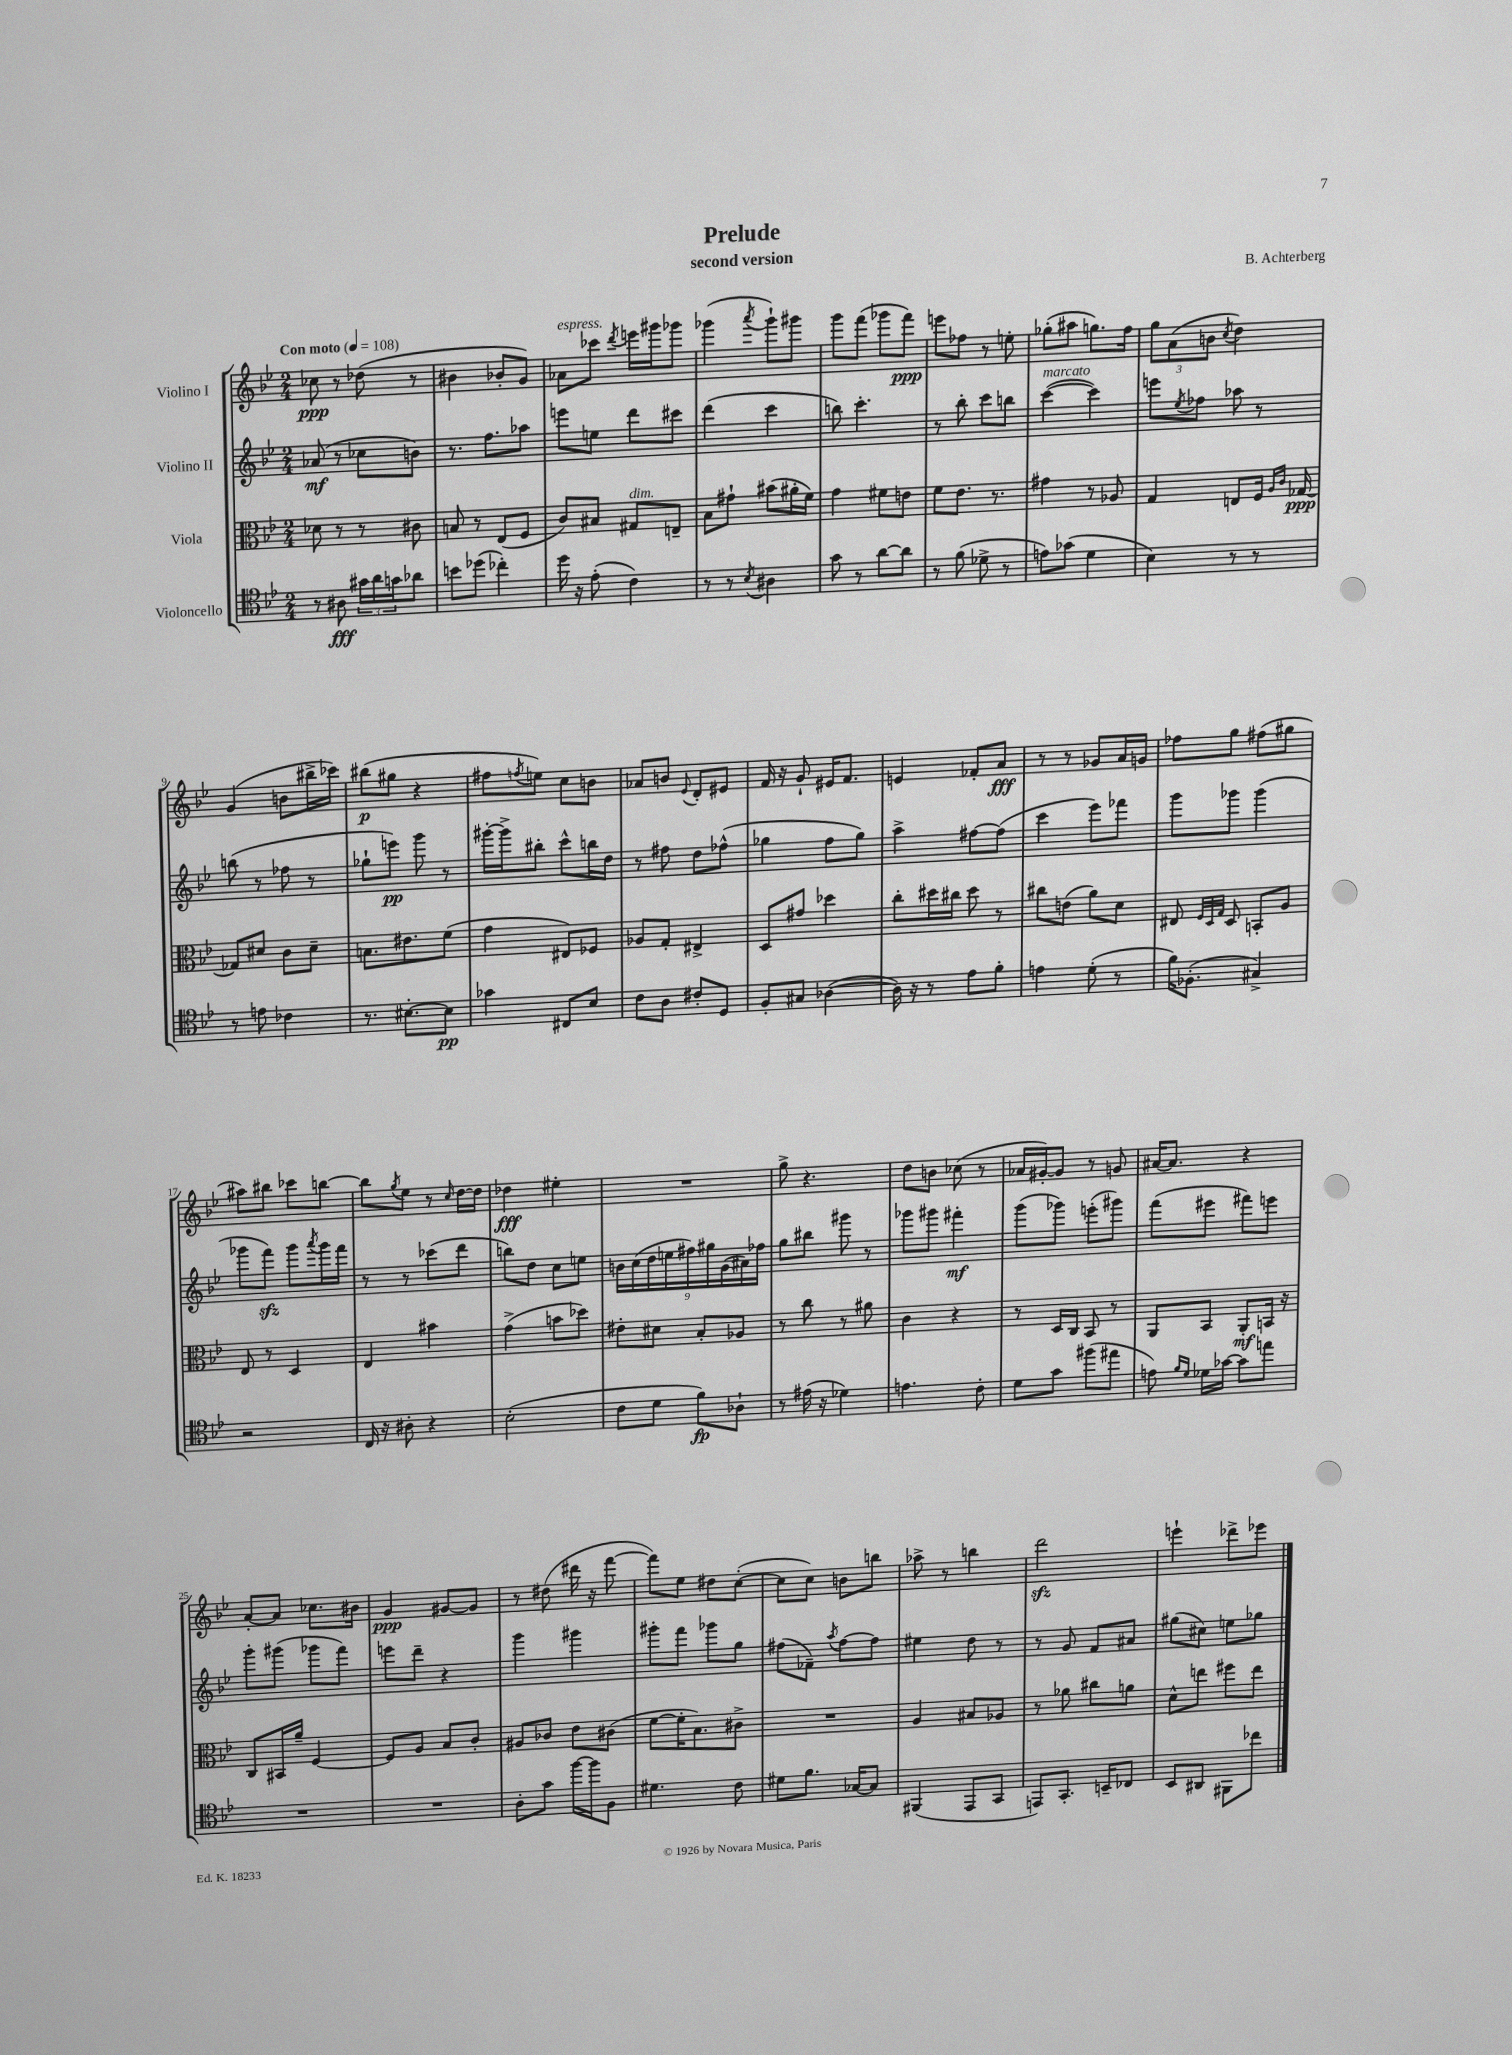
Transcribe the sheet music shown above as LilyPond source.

\header { title = "Prelude" composer = "B. Achterberg" subtitle = "second version" }
<<
\new StaffGroup <<
\new Staff = "s0" \with { instrumentName = "Violino I" } {
    \clef treble \key bes \major \numericTimeSignature \time 2/4 \tempo "Con moto" 4 = 108
    ces''8\ppp r8 des''8( r8 |
    bis'4 bes'8-. g'8) |
    aes'8^\markup { \italic "espress." } ces'''8 \acciaccatura { d'''8 } e'''16 gis'''16 ges'''8 |
    ges'''4( \acciaccatura { a'''8 } ges'''8-!) gis'''8 |
    g'''8 f'''8( ges'''8 f'''8\ppp) |
    e'''8 fes''8 r8 e''8-. |
    ges''8-.( ais''8 g''8.) f''16 |
    \tuplet 3/2 { g''8 a'8( b'8 } \acciaccatura { c''8 } d''4) |
    g'4( b'8 bis''16-> ces'''16) |
    bis''8\p( gis''8 r4 |
    fis''8 \acciaccatura { f''8 } e''8) c''8 b'8 |
    aes'8 b'8 \appoggiatura { ees'8 } d'8-. eis'8 |
    f'16 r16 g'8-! eis'16 f'8. |
    e'4 fes'8-. a'8\fff |
    r8 r8 ges'8 a'16 g'16 |
    fes''8 g''8 fis''8( gis''8 |
    ais''8) bis''8 ces'''8 b''8~ |
    b''8 \acciaccatura { g''8 } ees''8 r8 \grace { c''16 } d''16~ d''16 |
    des''4\fff eis''4-. |
    R2 |
    g''8-> r4. |
    d''8 b'8 ces''8( r8 |
    aes'16 gis'16~-.) gis'8 r8 g'8 |
    ais'16~ ais'8. r4 |
    a'8~-. a'8 ces''8. bis'16 |
    g'4\ppp gis'8~ gis'8 |
    r8 dis''8( dis'''16 r16 f'''8~ |
    f'''8) ees''8 dis''8 c''8~-.( |
    c''8 c''8) b'8 b''8 |
    aes''8-> r8 b''4 |
    d'''2\sfz |
    e'''4-! des'''8-> ees'''8 \bar "|." |
}
\new Staff = "s1" \with { instrumentName = "Violino II" } {
    \clef treble \key bes \major \numericTimeSignature \time 2/4
    aes'8\mf( r8 ces''8 b'8) |
    r8. f''8. aes''8 |
    e'''8 e''8 d'''8 cis'''8 |
    d'''4( c'''4 |
    b''8) c'''4.-. |
    r8 bes''8-. c'''8 b''8 |
    c'''4~^\markup { \italic "marcato" }( c'''4) |
    e'''8 \acciaccatura { ees''8 } fes''8 aes''8 r8 |
    b''8( r8 fes''8 r8 |
    ges''8-! e'''8\pp) g'''8 r8 |
    gis'''16~-. gis'''16-> bis''8-. c'''8-^ b''16 d''16 |
    r8 fis''8 d''8 fes''8-^( |
    ges''4 f''8 ges''8) |
    a''4-> fis''8~ fis''8( |
    c'''4 ees'''8) fes'''8 |
    g'''8 ges'''8 ges'''4( |
    ges'''8 f'''8\sfz) ges'''8 \acciaccatura { a'''8 } ges'''16 f'''16 |
    r8 r8 ces'''8( d'''8 |
    b''8) d''8 c''8 e''8 |
    \tuplet 9/8 { b'16 c''16( d''16 e''16 fis''16) gis''16 g'16( ais'16) fes''16 } |
    g''8 bis''8 gis'''8 r8 |
    ges'''8 gis'''8 fis'''4-.\mf |
    g'''8( ges'''8) e'''8-.( gis'''8) |
    f'''8( eis'''8 fis'''8) e'''8 |
    g'''8-. gis'''8( ges'''8 f'''8) |
    e'''8 d'''8-- r4 |
    g'''4 gis'''4 |
    gis'''8-. f'''8 ges'''8 g''8 |
    fis''8( fes'8--) \acciaccatura { a''8 } fis''8~ fis''8 |
    eis''4 d''8 r8 |
    r8 g'8 f'8 ais'8 |
    gis''8( cis''8) e''8 ges''8 \bar "|." |
}
\new Staff = "s2" \with { instrumentName = "Viola" } {
    \clef alto \key bes \major \numericTimeSignature \time 2/4
    des'8 r8 r8 cis'8 |
    b8 r8 ees8( f8 |
    c'8) bis8 gis8^\markup { \italic "dim." } e8-- |
    bes8 gis'8-! bis'8( ais'16-. f'16) |
    g'4 fis'8 e'8 |
    f'8 ees'8. r8. |
    gis'4 r8 aes8 |
    g4 e8 f16 \grace { a16 c'16 } ges16~\ppp |
    ges8 dis'8 c'8 dis'8-- |
    b8. eis'8. f'8( |
    g'4 eis8) fes8 |
    aes8 g8-. eis4-> |
    d8 gis'8 des''4 |
    c''8-. dis''16 cis''16 dis''8 r8 |
    cis''8 e'8( a'8) d'8 |
    eis8 \grace { f32 d32 g32 } d8 b,8-. a8 |
    ees8 r8 d4 |
    ees4 bis'4 |
    g'4->( b'8 des''8) |
    eis'8-. dis'8 bes8-. aes8 |
    r8 c''8 r8 ais'8 |
    c'4 r4 |
    r8 d16 c16 bes,8 r8 |
    a,8 bes,8 a,8-.\mf b,16 r16 |
    c8 bis,16 a'16-- f4~ |
    f8 a8 bes8 c'8-. |
    ais8 ces'8 ees'8 cis'8( |
    f'8~ f'16-. bes8.) cis'8-> |
    R2 |
    a4 bis8 aes8 |
    r8 aes'8 cis''8 a'8 |
    d'8-^ e''8 fis''8 e''8 \bar "|." |
}
\new Staff = "s3" \with { instrumentName = "Violoncello" } {
    \clef tenor \key bes \major \numericTimeSignature \time 2/4
    r8 ais8\fff \tuplet 3/2 { gis'16 a'16 g'16 } aes'8 |
    b'8 des''8( ces''4-.) |
    d''16 r16 ees'8-.( c'4) |
    r8 r8 \acciaccatura { bes8 } ais4 |
    g'8 r8 a'8~ a'8 |
    r8 f'8( des'8-> r8 |
    e'8) ges'8( d'4 |
    bes4) r8 r8 |
    r8 e'8 ces'4 |
    r8. bis8.~-. bis8\pp |
    ges'4 cis8 bes8 |
    c'8 a8 cis'8-. d8 |
    f8-. gis8 aes4~( |
    aes16) r16 r8 ees'8 f'8-. |
    e'4 d'8-.( r8 |
    f'16) fes8.-.( gis4->) |
    r2 |
    c16 r16 ais8-. r4 |
    bes2-.( |
    c'8 d'8 f'8\fp) aes8-! |
    r8 eis'16( r16 des'4) |
    e'4. c'8-. |
    d'8 g'8 fis''8( eis''8 |
    e'8) \grace { f'16 d'16 } des'16 ges'16~ ges'8 e''8 |
    R2 |
    R2 |
    a8-. g'8 f''16~ f''16 f8 |
    dis'4. c'8 |
    dis'8 f'8. ges16~ ges8 |
    fis,4( ees,8 g,8 |
    e,8) g,8.-. b,16-- ces8 |
    bes,8 ais,8 fis,8 ces''8 \bar "|." |
}
>>
>>
